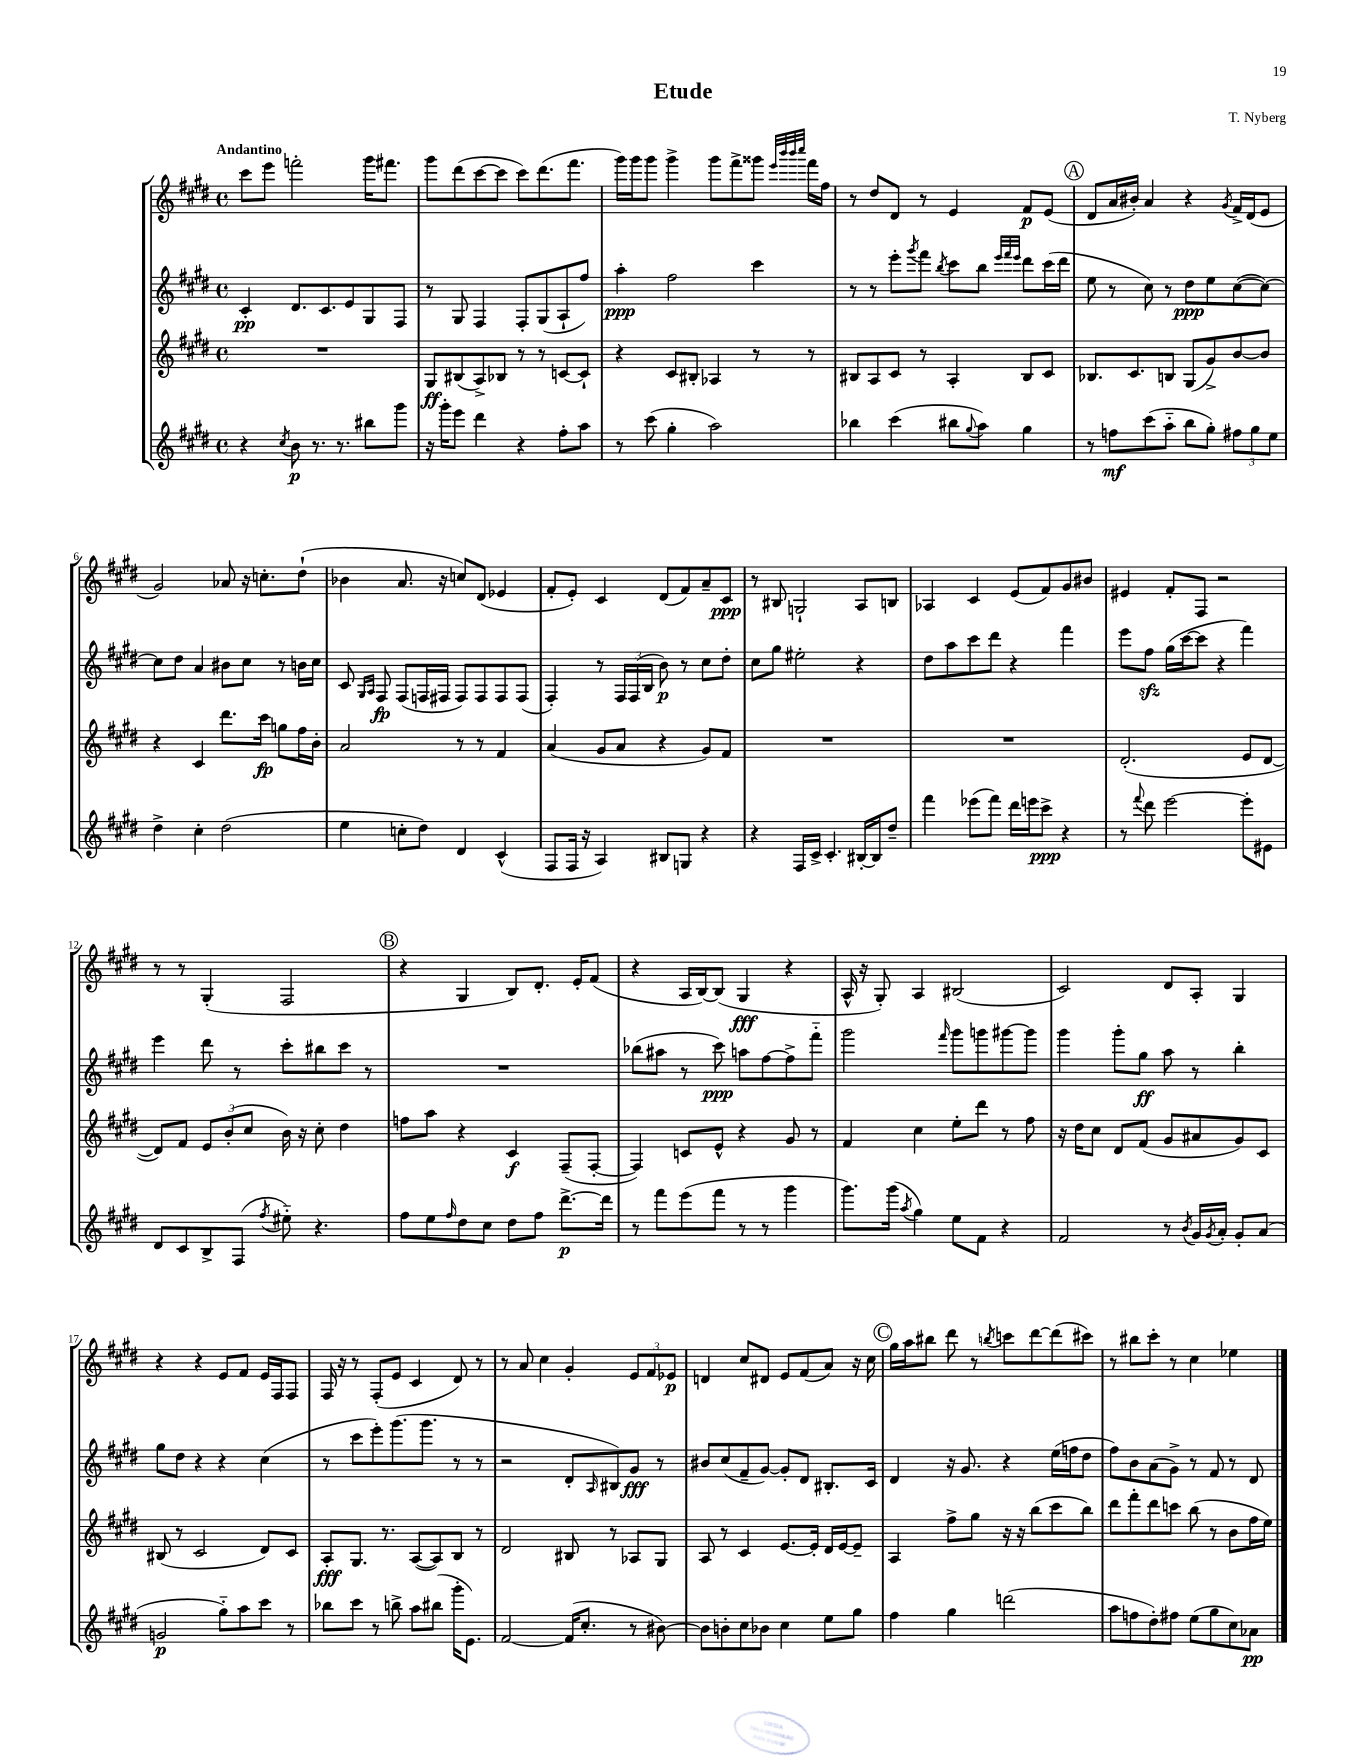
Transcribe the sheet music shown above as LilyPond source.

\header { title = "Etude" composer = "T. Nyberg" }
<<
\new StaffGroup <<
\new Staff = "s0" {
    \clef treble \key e \major \defaultTimeSignature \time 4/4 \tempo "Andantino"
    cis'''8 e'''8 f'''2-. gis'''16 fis'''8. |
    gis'''8 dis'''8( cis'''8~ cis'''8 cis'''8) dis'''8.( fis'''8. |
    gis'''16) gis'''16 gis'''8 gis'''4-> gis'''8 fis'''8-> gisis'''8 \grace { e'''32 b'''32 b'''32 cis''''32 } fis'''16 fis''16 |
    r8 dis''8 dis'8 r8 e'4 fis'8\p e'8( |
    \mark \markup { \circle "A" } dis'8 a'16 bis'16-.) a'4 r4 \acciaccatura { gis'8 } fis'16-> dis'16( e'8 |
    gis'2) aes'8 r16 c''8.-. dis''8-!( |
    bes'4 a'8. r16 c''8) dis'8( ees'4 |
    fis'8-. e'8-.) cis'4 dis'8( fis'8) a'8-- cis'8\ppp |
    r8 bis8 g2-! a8 b8 |
    aes4 cis'4 e'8( fis'8) gis'8 bis'8 |
    eis'4 fis'8-. fis8 r2 |
    r8 r8 gis4-.( fis2 |
    \mark \markup { \circle "B" } r4 gis4 b8) dis'8.-. e'16-. fis'8( |
    r4 a16 b16~) b8( gis4\fff r4 |
    a16-^ r16 gis8-.) a4 bis2( |
    cis'2) dis'8 a8-. gis4 |
    r4 r4 e'8 fis'8 e'16 fis16 fis8 |
    fis16 r16 r8 fis8-.( e'8 cis'4 dis'8) r8 |
    r8 a'8 cis''4 gis'4-. \tuplet 3/2 { e'8 fis'8 ees'8\p } |
    d'4 cis''8 dis'8 e'8 fis'8( a'8) r16 cis''16 |
    \mark \markup { \circle "C" } gis''16 a''16 bis''8 dis'''8 r8 \acciaccatura { b''8 } c'''8 dis'''8~ dis'''8( cis'''8) |
    r8 bis''8 cis'''8-. r8 cis''4 ees''4 \bar "|." |
}
\new Staff = "s1" {
    \clef treble \key e \major \defaultTimeSignature \time 4/4
    cis'4-.\pp dis'8. cis'8. e'8 gis8 fis8 |
    r8 gis8 fis4 fis8-. gis8( a8-! fis''8) |
    a''4-.\ppp fis''2 cis'''4 |
    r8 r8 e'''8-. \acciaccatura { gis'''8 } fis'''8 \acciaccatura { b''8 } cis'''8 b''8 \grace { e'''32 fis'''32 e'''32 } dis'''8 cis'''16( dis'''16 |
    \mark \markup { \circle "A" } e''8 r8 cis''8) r8 dis''8\ppp e''8 cis''8~( cis''8~) |
    cis''8 dis''8 a'4 bis'8 cis''8 r8 b'16 cis''16 |
    cis'8 \grace { gis16 a16 } fis8\fp fis8( f16 fis16 fis8) fis8 fis8 fis8( |
    fis4-.) r8 \tuplet 3/2 { fis16 fis16( b16 } b'8\p) r8 cis''8 dis''8-. |
    cis''8 gis''8 eis''2-. r4 |
    dis''8 a''8 cis'''8 dis'''8 r4 fis'''4 |
    e'''8 fis''8\sfz gis''16( cis'''16~ cis'''8 r4 fis'''4) |
    e'''4 dis'''8 r8 cis'''8-. bis''8 cis'''8 r8 |
    \mark \markup { \circle "B" } R1 |
    bes''8( ais''8 r8 cis'''8\ppp) a''8 fis''8~ fis''8-> fis'''8-_ |
    gis'''2 \grace { fis'''16 } gis'''8 g'''8 gis'''8~ gis'''8 |
    gis'''4 gis'''8-. gis''8\ff a''8 r8 b''4-. |
    gis''8 dis''8 r4 r4 cis''4( |
    r8 cis'''8 e'''8-.) gis'''8.( gis'''8. r8 r8 |
    r2 dis'8-. \grace { a16 } bis8) gis'8\fff r8 |
    bis'8 cis''8( fis'8-- gis'8~) gis'8-. dis'8 bis8.-. cis'16 |
    \mark \markup { \circle "C" } dis'4 r16 gis'8. r4 e''16( f''16 dis''8 |
    fis''8) b'8 a'8( gis'8->) r8 fis'8 r8 dis'8 \bar "|." |
}
\new Staff = "s2" {
    \clef treble \key e \major \defaultTimeSignature \time 4/4
    R1 |
    gis8\ff bis8( a8->) bes8 r8 r8 c'8~ c'8-! |
    r4 cis'8 bis8-. aes4 r8 r8 |
    bis8 a8 cis'8 r8 a4-. bis8 cis'8 |
    \mark \markup { \circle "A" } bes8. cis'8. b8 gis8( gis'8->) b'8~ b'8 |
    r4 cis'4 dis'''8. cis'''16\fp g''8 fis''16 b'16-. |
    a'2 r8 r8 fis'4 |
    a'4( gis'8 a'8 r4 gis'8) fis'8 |
    R1 |
    R1 |
    dis'2.-.( e'8 dis'8~ |
    dis'8) fis'8 \tuplet 3/2 { e'8 b'8-.( cis''8 } b'16) r16 cis''8-. dis''4 |
    \mark \markup { \circle "B" } f''8 a''8 r4 cis'4\f fis8--( fis8~-. |
    fis4) c'8 e'8-^ r4 gis'8 r8 |
    fis'4 cis''4 e''8-. dis'''8 r8 fis''8 |
    r16 dis''16 cis''8 dis'8 fis'8( gis'8 ais'8 gis'8) cis'8 |
    bis8( r8 cis'2 dis'8) cis'8 |
    a8-.\fff gis8. r8. a8~( a8) b8 r8 |
    dis'2 bis8 r8 aes8 gis8 |
    a8 r8 cis'4 e'8.~ e'16-. dis'16 e'16~ e'8-- |
    \mark \markup { \circle "C" } a4 fis''8-> gis''8 r16 r16 b''8( cis'''8 b''8) |
    dis'''8 fis'''8-. dis'''8 c'''8 b''8( r8 b'8 fis''16 e''16) \bar "|." |
}
\new Staff = "s3" {
    \clef treble \key e \major \defaultTimeSignature \time 4/4
    r4 \acciaccatura { cis''8 } b'8\p r8. r8. bis''8 gis'''8 |
    r16 gis'''16-. e'''8 dis'''4 r4 fis''8-. a''8 |
    r8 cis'''8( gis''4-. a''2) |
    bes''4 cis'''4( bis''8 \appoggiatura { gis''8 } a''8) gis''4 |
    \mark \markup { \circle "A" } r8 f''8\mf cis'''8( a''8-_ b''8 gis''8-.) \tuplet 3/2 { fis''8 gis''8 e''8 } |
    dis''4-> cis''4-. dis''2( |
    e''4 c''8-. dis''8) dis'4 cis'4-^( |
    fis8 fis16 r16 a4) bis8 g8 r4 |
    r4 fis16 cis'16-> cis'4.-. bis16~-. bis16 dis''8-- |
    fis'''4 ees'''8( fis'''8) dis'''16 e'''16 cis'''8->\ppp r4 |
    r8 \appoggiatura { fis'''8 } dis'''8 e'''2~ e'''8-. eis'8 |
    dis'8 cis'8 b8-> fis8( \acciaccatura { fis''8 } eis''8-_) r4. |
    \mark \markup { \circle "B" } fis''8 e''8 \grace { fis''16 } dis''8 cis''8 dis''8 fis''8 dis'''8.~->\p dis'''16 |
    r8 fis'''8 e'''8( fis'''8 r8 r8 gis'''4 |
    gis'''8.) gis'''16( \acciaccatura { a''8 } gis''4) e''8 fis'8 r4 |
    fis'2 r8 \acciaccatura { b'8 } gis'16 \acciaccatura { gis'8 } a'16-. gis'8-. a'8( |
    g'2\p gis''8-_) a''8 cis'''8 r8 |
    bes''8 cis'''8 r8 b''8-> a''8 bis''8( gis'''16-. e'8.) |
    fis'2~ fis'16( cis''8.-. r8 bis'8~) |
    bis'8 b'8-. cis''8 bes'8 cis''4 e''8 gis''8 |
    \mark \markup { \circle "C" } fis''4 gis''4 d'''2( |
    a''8 f''8 dis''8-.) fis''8 e''8( gis''8 cis''8) aes'8\pp \bar "|." |
}
>>
>>
